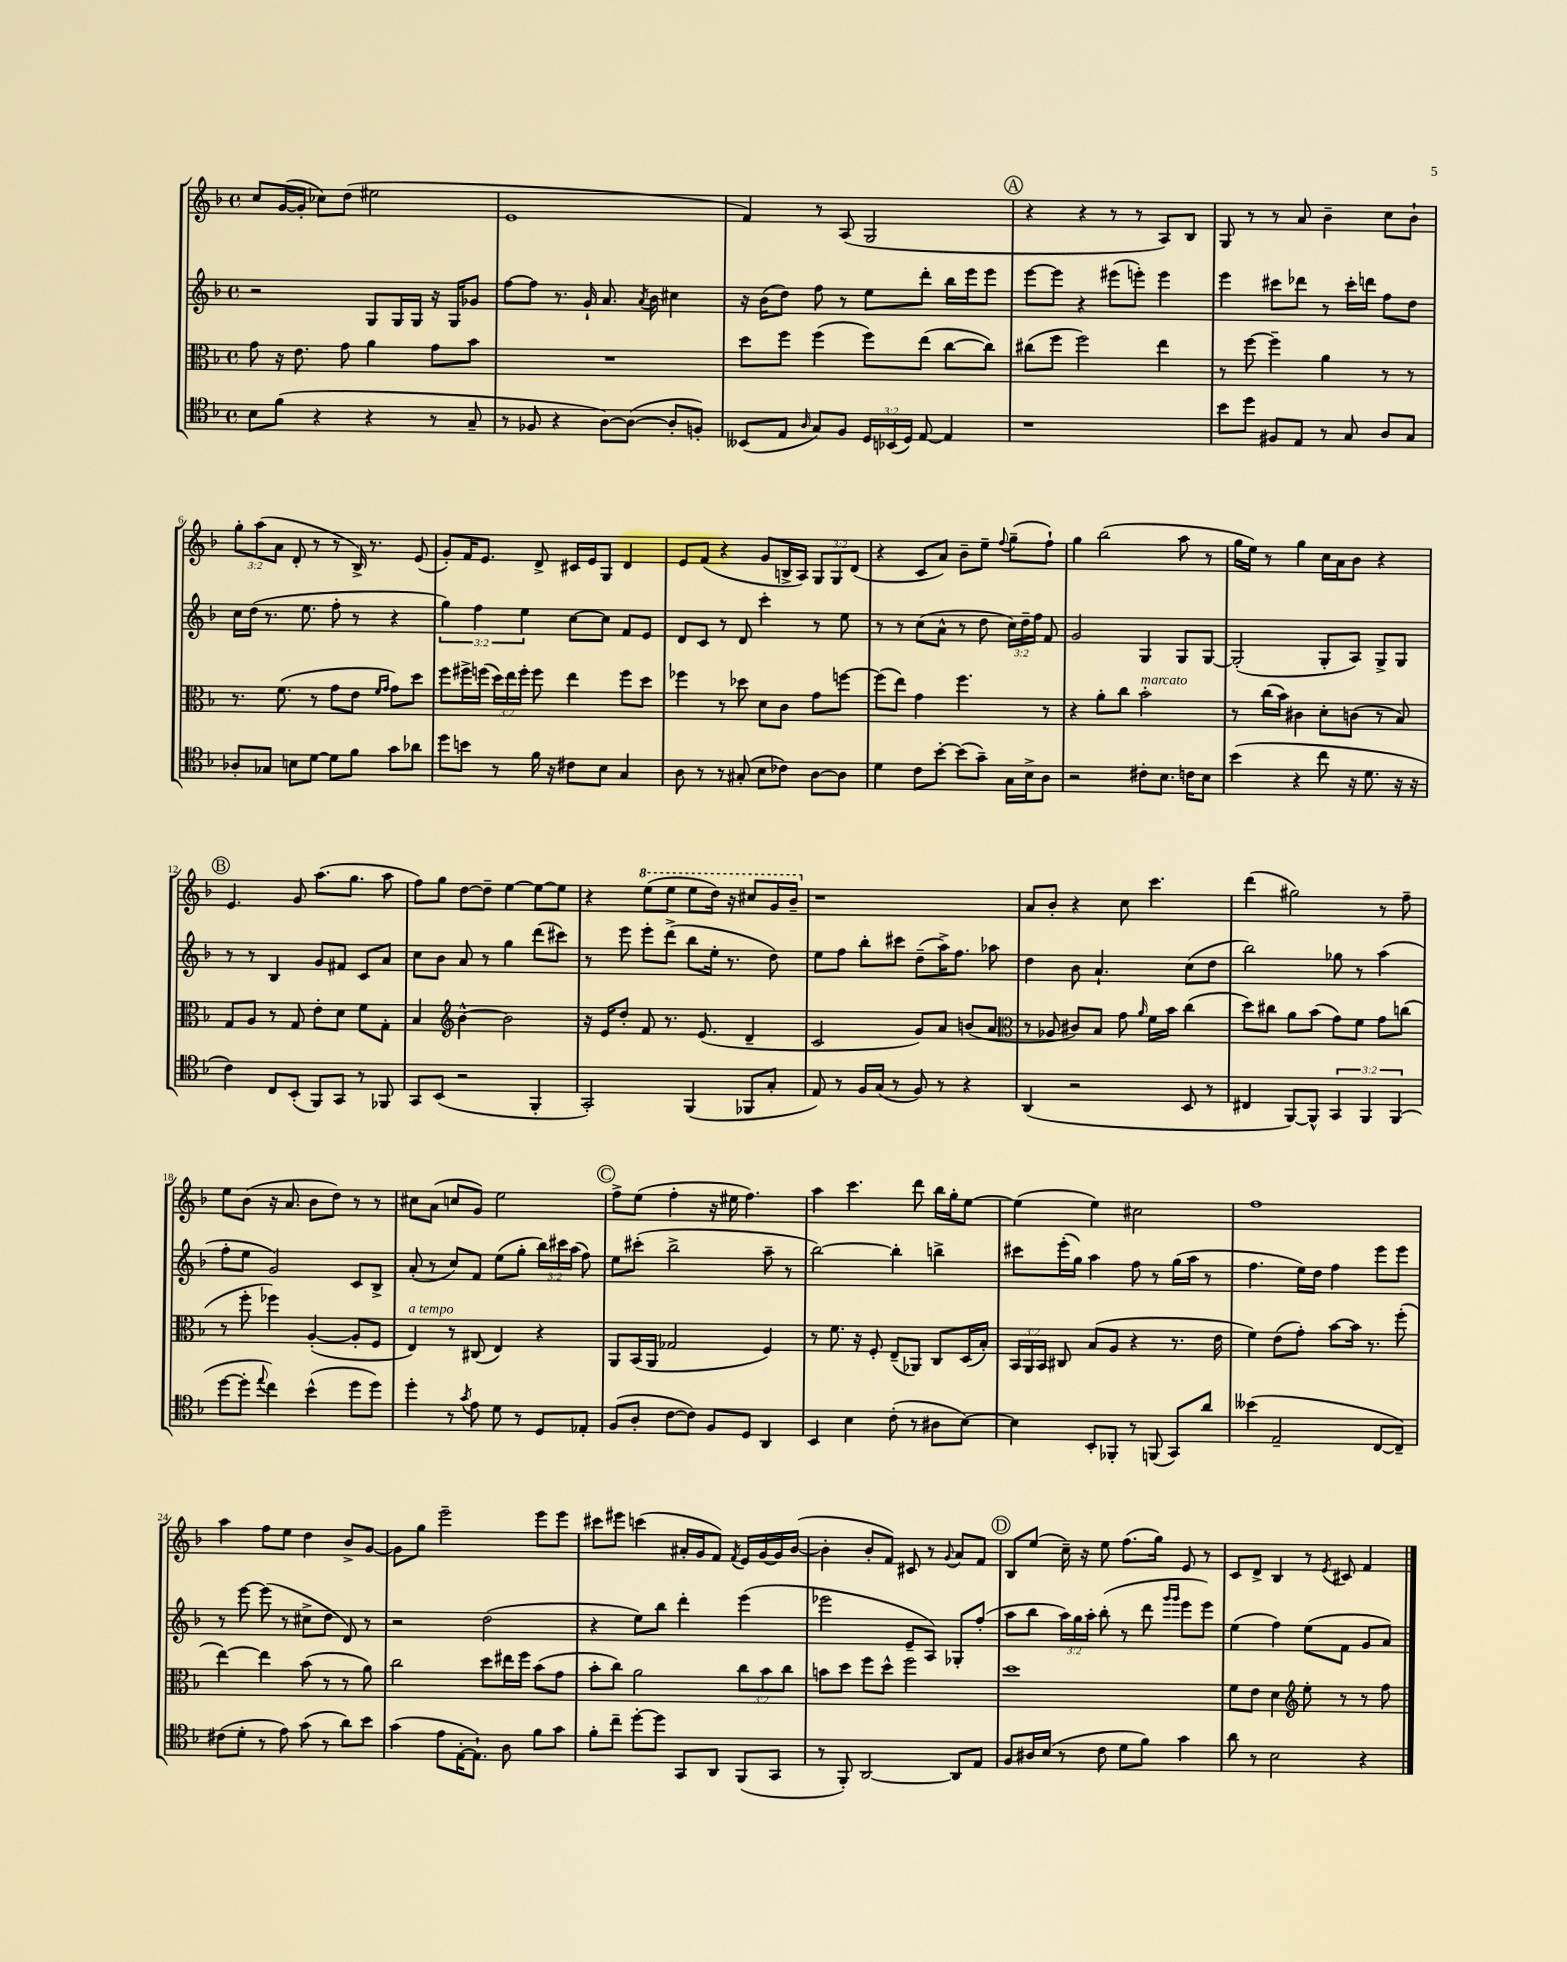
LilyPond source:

<<
\new StaffGroup <<
\new Staff = "s0" {
    \clef treble \key f \major \defaultTimeSignature \time 4/4 \override Staff.TupletNumber.text = #tuplet-number::calc-fraction-text
    \autoBeamOff c''8[ g'16~( g'16]-. ces''8[) d''8]( eis''2 |
    e'1 |
    f'4) r8 a8( g2 |
    \mark \markup { \circle "A" } r4 r4 r8 r8 a8[) bes8] |
    g8 r8 r8 a'8 bes'4-- c''8[ bes'8]-! |
    \tuplet 3/2 { g''8[-. a''8( a'8] } d'8-. r8 r8 bes16->) r8. e'8( |
    g'8[-.) f'16 e'8.] d'8-> cis'16[ e'16 g8] d'4 |
    e'8[ f'8]( r4 g'8[ b16-> a16]) \tuplet 3/2 { g8[ g8 d'8]( } |
    r4 c'8[ a'8]) bes'8[-- e''8]-- \appoggiatura { f''8 } g''8[--( f''8]-!) |
    g''4 bes''2( a''8 r8 |
    g''16[ e''16]) r8 g''4 c''16[ a'16 bes'8] r4 |
    \mark \markup { \circle "B" } e'4. g'8 a''8.[( g''8.] a''8 |
    f''8[) g''8] d''8[~ d''8]-- e''4~ e''8[~ e''8] |
    r4 \ottava #1 e'''8[( e'''8] e'''8[ d'''16]) r16 cis'''8[ g''16 bes''16]-- \ottava #0 |
    r1 |
    a'8[ bes'8]-. r4 c''8 c'''4. |
    d'''4( gis''2) r8 f''8-- |
    e''8[ bes'8]( r16 a'8. bes'8[ d''8]) r8 r8 |
    cis''8[ a'8]( c''8[ g'8]) e''2 |
    \mark \markup { \circle "C" } f''8[-> e''8]( f''4-. r16 eis''16 f''4.) |
    a''4 c'''4. d'''8 bes''16[ g''16-. e''8]~ |
    e''4( e''4) cis''2 |
    f''1 |
    a''4 f''8[ e''8] d''4 bes'8[-> g'8]~ |
    g'8[ g''8] e'''2-- e'''8[ e'''8] |
    cis'''8[ eis'''8] c'''4( ais'16[-. g'16 f'8]) \acciaccatura { f'8 } e'16[ g'16~ g'16 bes'16]~( |
    bes'4-. bes'8[-. f'8]) cis'8 r8 \appoggiatura { g'8 } a'8[ f'8] |
    \mark \markup { \circle "D" } bes8[ e''8]( c''16--) r16 e''8 f''8.[( g''16]) e'8 r8 |
    c'8[ d'8]-> bes4 r8 \acciaccatura { e'8 } cis'8 f'4 \bar "|." |
}
\new Staff = "s1" {
    \clef treble \key f \major \defaultTimeSignature \time 4/4 \override Staff.TupletNumber.text = #tuplet-number::calc-fraction-text
    \autoBeamOff r2 g8[ g16 g16] r16 g16[ ges'8] |
    f''8[~ f''8] r8. g'16-! a'8. \acciaccatura { a'8 } bes'16 cis''4 |
    r16 bes'16[( d''8]) f''8 r8 e''8[ d'''8]-. bes''16[ e'''16 e'''8] |
    \mark \markup { \circle "A" } e'''8[~ e'''8] r4 eis'''8[( e'''8]-.) e'''4 |
    e'''4 cis'''8[ des'''8] r8 cis'''16[-. d'''16] f''8[ d''8] |
    c''16[ d''16]( r8. e''8. f''8-. r8 r4 |
    \tuplet 3/2 { g''4) f''4 e''4 } c''8[~ c''8] f'8[ e'8] |
    d'8[ c'8] r8 d'8 c'''4-. r8 e''8 |
    r8 r8 c''8[( a'8]-^ r8 d''8 \tuplet 3/2 { c''16[) d''16-- f''16] } f'8 |
    g'2 g4 g8[ g8]~ |
    g2-.( g8[-. a8]) g8[-> g8] |
    \mark \markup { \circle "B" } r8 r8 bes4 g'8[ fis'8] c'8[ a'8] |
    c''8[ bes'8] a'8 r8 g''4 d'''8[( cis'''8]) |
    r8 e'''8 e'''8[-. d'''8]->( bes''8[ e''16]-. r8. d''8) |
    e''8[ f''8] bes''8[-. cis'''8] d''8[--( a''16->) f''8.] aes''8 |
    d''4 bes'8 a'4.-! c''8[( d''8] |
    bes''2) ges''8 r8 a''4( |
    f''8[-. e''8] g'2) c'8[ bes8]-> |
    a'8-.( r8 c''8[) f'8] e''8[( g''8]-. \tuplet 3/2 { bes''16[) cis'''16 a''16]( } f''8) |
    \mark \markup { \circle "C" } e''8[ cis'''8]-.( bes''2-> a''8-- r8 |
    bes''2~) bes''4-. b''4-> |
    cis'''8[ e'''16-.( g''16]) a''4 f''8 r8 g''16[( a''16] r8 |
    f''4. e''16[) d''16] f''4 e'''8[ e'''8] |
    r8 e'''8~ e'''8( r8 cis''8[-> d''8] d'8) r8 |
    r2 d''2( |
    r4 e''8[) bes''8] d'''4-. e'''4( |
    ees'''2 e'8[-- a8]) ges8[-. f''8]-.( |
    \mark \markup { \circle "D" } a''8[ bes''8] \tuplet 3/2 { a''16[) g''16 a''16]-. } bes''8-.( r8 d'''8 \grace { g'''16[ g'''16] } e'''8[ e'''8]) |
    e''4( f''4) e''8[( f'8] g'8[ a'8]) \bar "|." |
}
\new Staff = "s2" {
    \clef alto \key f \major \defaultTimeSignature \time 4/4 \override Staff.TupletNumber.text = #tuplet-number::calc-fraction-text
    \autoBeamOff g'8 r16 e'8. g'8 a'4 g'8[ bes'8] |
    R1 |
    d''8[ f''8] f''4( f''8[) e''8]( c''8[~ c''8]) |
    \mark \markup { \circle "A" } cis''8[( f''8] f''2) e''4 |
    r8 f''8~ f''4-- a'4 r8 r8 |
    r8. f'8.( r8 g'8[ e'8] \grace { f'16[ g'16] } g'8[) d''8] |
    f''8[ fis''16-> f''16]( \tuplet 3/2 { d''16[) e''16 f''16]-. } f''8 e''4 f''8[ d''8] |
    fes''4 r8 des''8 d'8[ c'8] g'8[ f''8]~ |
    f''8[( e''8]) g'4 f''4. r8 |
    r4 a'8[-. c''8] bes'2-.^\markup { \italic "marcato" } |
    r8 c''16[( bes'16]) cis'4 d'8[-. c'8]( r8 bes8) |
    \mark \markup { \circle "B" } g8[ a8] r8 g8 e'8[-. d'8] f'8[ g8]-. |
    bes4 \clef treble bes'4~-^ bes'2 |
    r16 e'16[ d''8]-. f'8 r8. e'8.( d'4-- |
    c'2 g'8[) a'8] b'8[( a'8] |
    \clef alto r8 aes8 cis'8[) bes8] g'8 \grace { a'16 } f'16[ bes'16] c''4( |
    d''8[) cis''8] a'8[ bes'8]( g'8[) f'8] g'8[ c''8]( |
    r8 f''8-. fes''4) a4~-.( a8[-. f8] |
    e4^\markup { \italic "a tempo" }) r8 cis8( e4) r4 |
    \mark \markup { \circle "C" } a,8[ bes,16( a,16] ges2 f4) |
    r8 f'8. r16 f8-. e8[--( aes,8]) c8[ d16( bes16]-.) |
    \tuplet 3/2 { bes,16[ a,16 bes,16] } cis8 bes8[( a8] r4 r8. e'16 |
    f'4) e'8[( g'8]-.) bes'8[~ bes'16] r8. f''8-.( |
    e''4~) e''4 bes'8( r8 r8 a'8) |
    c''2 d''8[ eis''16 f''16] bes'8[( g'8] |
    bes'8[-. c''8]) a'2 \tuplet 3/2 { c''8[ bes'8 c''8] } |
    b'8[ d''8] f''8[ d''8]-^ f''2 |
    \mark \markup { \circle "D" } d''1 |
    f'8[ e'8] d'4 \clef treble e''8-. r8 r8 f''8 \bar "|." |
}
\new Staff = "s3" {
    \clef tenor \key f \major \defaultTimeSignature \time 4/4 \override Staff.TupletNumber.text = #tuplet-number::calc-fraction-text
    \autoBeamOff bes8[ f'8]( r4 r4 r8 g8-- |
    r8 fes8 r4 a8[~) a8]~( a8[-. f8]-.) |
    beses,8[( e8] \grace { a16 } g8[) f8] \tuplet 3/2 { d16[ bes,16( d16]) } e8~ e4 |
    \mark \markup { \circle "A" } r1 |
    bes'8[ d''8] fis8[ e8] r8 g8 a8[ g8] |
    aes8[-. ges8] b8[ d'8]~ d'8[ f'8] g'8[ aes'8] |
    d''8[ b'8] r8 f'16 r16 cis'8[ bes8] g4 |
    a8 r8 r8 gis8-.( bes8[ ces'8]) a8[~ a8] |
    d'4 c'8[ bes'8]~-. bes'8[( g'8]--) g16[ bes16-> a8] |
    r2 cis'8[-. bes8.] c'16[ bes8] |
    bes'4( r4 c''8 r16 d'8. r16 r16 |
    \mark \markup { \circle "B" } c'4) c8[ bes,8]-.( f,8[) g,8] r8 fes,8 |
    g,8[ bes,8]( r2 f,4-. |
    g,2-.) f,4( fes,8[ g8]-. |
    e8) r8 f16[ g16]( r8 f8) r8 r4 |
    a,4( r2 bes,8 r8 |
    cis4 f,8[~) f,8]-^ \tuplet 3/2 { g,4 f,4 f,4( } |
    d''8[~ d''8]-. \appoggiatura { e''8 } c''4) bes'4-^( d''8[ d''8]) |
    d''4-. r8 \acciaccatura { g'8 } e'8 d'8 r8 d8[ ees8]-. |
    \mark \markup { \circle "C" } f8[( a8]-. c'8[~ c'8]) f8[ d8] a,4 |
    bes,4 bes4 c'8-.( r8 ais8[ bes8]~) |
    bes4 bes,8[-. fes,8]-. r8 f,8( g,8[) a'8] |
    beses'4( e2-- c8[~ c8]--) |
    cis'8[( d'8]-. r8 e'8) g'8( r8 a'8[) bes'8] |
    g'4( e'8[ e16~-. e8.]-!) a8 f'8[ g'8] |
    f'8[-. c''8]-- d''8[~-. d''8] g,8[ a,8] f,8[( g,8] |
    r8 f,8-.) a,2~ a,8[ e8] |
    \mark \markup { \circle "D" } f8[ ais16 bes16]( r8 c'8 d'8[ f'8]) g'4 |
    a'8 r8 bes2 r4 \bar "|." |
}
>>
>>
